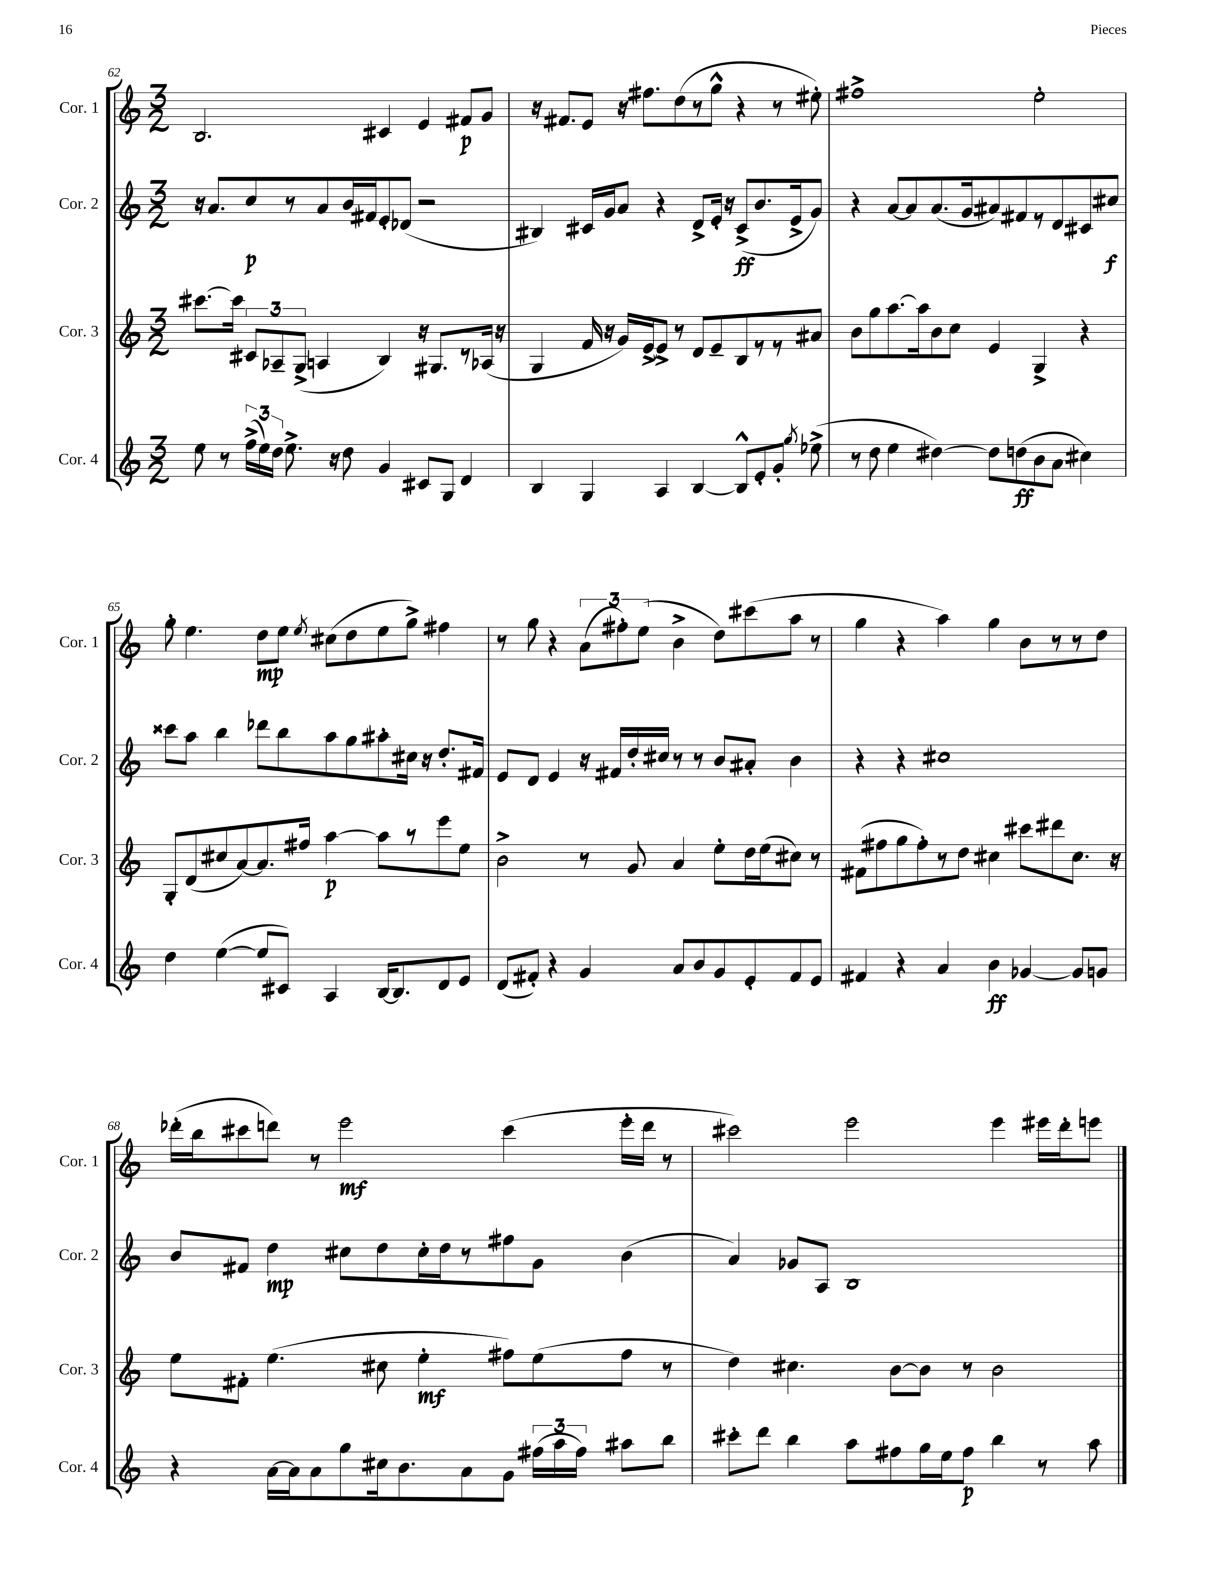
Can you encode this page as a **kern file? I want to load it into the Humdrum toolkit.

**kern	**dynam	**kern	**dynam	**kern	**dynam	**kern	**dynam
*part4	*part4	*part3	*part3	*part2	*part2	*part1	*part1
*staff4	*staff4	*staff3	*staff3	*staff2	*staff2	*staff1	*staff1
*I"Cor. 4	*	*I"Cor. 3	*	*I"Cor. 2	*	*I"Cor. 1	*
*I'Cor. 4	*	*I'Cor. 3	*	*I'Cor. 2	*	*I'Cor. 1	*
*clefG2	*	*clefG2	*	*clefG2	*	*clefG2	*
*k[]	*	*k[]	*	*k[]	*	*k[]	*
*M3/2	*	*M3/2	*	*M3/2	*	*M3/2	*
=62	=62	=62	=62	=62	=62	=62	=62
8ee\	.	[8.ccc#X\L	.	16r	.	2.B/	.
.	.	.	.	8.a/L	.	.	.
8r	.	.	.	.	.	.	.
.	.	16ccc#\Jk]	.	.	.	.	.
(24ff^\LL	.	12c#X/L	.	8cc/	p	.	.
24ee\)	.	.	.	.	.	.	.
24dd\JJ	.	12A-X~/	.	.	.	.	.
8.ee^\	.	.	.	8r	.	.	.
.	.	(12G^/J	.	.	.	.	.
.	.	4An/	.	8a/	.	.	.
16r	.	.	.	.	.	.	.
8dd\	.	.	.	16b/L	.	.	.
.	.	.	.	16f#X/J	.	.	.
4g/	.	4B/)	.	8e'/	.	4c#X/	.
.	.	.	.	(8d-X/J	.	.	.
8c#X/L	.	16r	.	2r	.	4e/	.
.	.	8.G#X/L	.	.	.	.	.
8G/J	.	.	.	.	.	.	.
4d/	.	8r	.	.	.	8f#X/L	p
.	.	(16A-X/Jk	.	.	.	8g/J	.
.	.	16r	.	.	.	.	.
=63	=63	=63	=63	=63	=63	=63	=63
4B/	.	4G/	.	4B#X/)	.	16r	.
.	.	.	.	.	.	8.f#X/L	.
4G/	.	16f/	.	16c#X/LL	.	8e/J	.
.	.	16r	.	16g/J	.	.	.
.	.	16g/LL)	.	8a/J	.	16r	.
.	.	[16e^/J	.	.	.	8.ff#X\L	.
4A/	.	8e^/J]	.	4r	.	.	.
.	.	8r	.	.	.	(8dd\	.
[4B/	.	8d/L	.	8d^/L	.	8r	.
.	.	8e~/	.	16e'/Jk	.	8gg^^\J	.
.	.	.	.	16r	.	.	.
8B^^/L]	.	8B/	.	(8c#^/L	ff	4r	.
8e'/	.	8r	.	8.b/	.	.	.
8g'/J	.	8r	.	.	.	8r	.
.	.	.	.	16e^/k	.	.	.
8qgg/	.	.	.	.	.	.	.
(8ee-X^\	.	8a#X/J	.	8g/J)	.	8ee#X'\)	.
=64	=64	=64	=64	=64	=64	=64	=64
8r	.	8b\L	.	4r	.	1ff#X^	.
8dd\	.	8gg\	.	.	.	.	.
4ee\	.	[8.aa\	.	[8a/L	.	.	.
.	.	.	.	8a/]	.	.	.
.	.	16aa\k]	.	.	.	.	.
[4dd#X\)	.	8b\	.	(8.a/	.	.	.
.	.	8cc\J	.	.	.	.	.
.	.	.	.	16g/k	.	.	.
8dd#\L]	.	4e/	.	8a#X/)	.	.	.
(8ddn\	ff	.	.	8f#X/	.	.	.
8b\	.	4G^/	.	8r	.	2ee'\	.
8a\J	.	.	.	8d/	.	.	.
4cc#X\)	.	4r	.	8c#X/	.	.	.
.	.	.	.	8cc#X/J	f	.	.
!!LO:LB:g=z
=65	=65	=65	=65	=65	=65	=65	=65
4dd\	.	8G'/L	.	8ccc##X\L	.	8gg'\	.
.	.	(8d/	.	8aa\J	.	4.ee\	.
([4ee\	.	8cc#X/	.	4bb\	.	.	.
.	.	[8a/)	.	.	.	.	.
8ee/L]	.	8.a/]	.	8ddd-X\L	.	8dd\L	mp
8c#X/J)	.	.	.	8bb\	.	8ee\J	.
.	.	16ff#X/Jk	.	.	.	.	.
.	.	.	.	.	.	8qee/	.
4A/	.	[4aa\	p	8aa\	.	(8cc#X\L	.
.	.	.	.	8gg\	.	8dd\	.
[16B/KL	.	8aa\L]	.	8aa#X'\	.	8ee\	.
8.B/]	.	.	.	.	.	.	.
.	.	8r	.	16cc#X\Jk	.	8gg^\J)	.
.	.	.	.	16r	.	.	.
8d/	.	8eee\	.	8.dd'/L	.	4ff#X\	.
8e/J	.	8ee\J	.	.	.	.	.
.	.	.	.	16f#X/Jk	.	.	.
=66	=66	=66	=66	=66	=66	=66	=66
(8d/L	.	2b^\	.	8e/L	.	8r	.
8f#X'/J)	.	.	.	8d/J	.	8gg\	.
4r	.	.	.	4e/	.	4r	.
4g/	.	8r	.	16r	.	(12a\L	.
.	.	.	.	16f#X/LL	.	.	.
.	.	.	.	.	.	12ff#X'\)	.
.	.	8g/	.	16dd'/	.	.	.
.	.	.	.	.	.	(12ee\J	.
.	.	.	.	16cc#X/JJ	.	.	.
8a/L	.	4a/	.	8r	.	4b^\	.
8b/	.	.	.	8r	.	.	.
8g/	.	8ee'\L	.	8b/L	.	8dd\L)	.
8e'/	.	16dd\L	.	8a#X'/J	.	(8ccc#X\	.
.	.	(16ee\J	.	.	.	.	.
8f#/	.	8cc#X\J)	.	4b\	.	8aa\J	.
8e/J	.	8r	.	.	.	8r	.
=67	=67	=67	=67	=67	=67	=67	=67
4f#X/	.	(8f#X\L	.	4r	.	4gg\	.
.	.	8ff#X\	.	.	.	.	.
4r	.	8gg\	.	4r	.	4r	.
.	.	8ff#'\)	.	.	.	.	.
4a/	.	8r	.	1cc#X	.	4aa\)	.
.	.	8dd\J	.	.	.	.	.
4b\	ff	4cc#X\	.	.	.	4gg\	.
[4g-X/	.	8ccc#X\L	.	.	.	8b\L	.
.	.	8ddd#X\	.	.	.	8r	.
8g-/L]	.	8.cc#\J	.	.	.	8r	.
8gn/J	.	.	.	.	.	8dd\J	.
.	.	16r	.	.	.	.	.
!!LO:LB:g=z
=68	=68	=68	=68	=68	=68	=68	=68
4r	.	8ee\L	.	8b/L	.	(16ddd-X'\LL	.
.	.	.	.	.	.	16bb\J	.
.	.	8f#X'\J	.	8f#X/J	.	8ccc#X\	.
[16a\LL	.	(4.ee\	.	4dd\	mp	8dddn\J)	.
16a\J]	.	.	.	.	.	.	.
8a\	.	.	.	.	.	8r	.
8gg\	.	.	.	8cc#X\L	.	2eee\	mf
16cc#X\k	.	8cc#X\	.	8dd\	.	.	.
8.b\	.	.	.	.	.	.	.
.	.	4ee'\	mf	16cc#'\L	.	.	.
.	.	.	.	16dd\J	.	.	.
8a\	.	.	.	8r	.	.	.
8g\J	.	8ff#X\L)	.	8ff#X\	.	(4ccc#\	.
(24ff#X\LL	.	(8ee\	.	8g\J	.	.	.
24aa\	.	.	.	.	.	.	.
24ff#\JJ)	.	.	.	.	.	.	.
8aa#X\L	.	8ff#\J	.	(4b\	.	16eee'\LL	.
.	.	.	.	.	.	16ddd\JJ	.
8bb\J	.	8r	.	.	.	8r	.
=69	=69	=69	=69	=69	=69	=69	=69
8ccc#X'\L	.	4dd\)	.	4a/)	.	2ccc#X\)	.
8ddd\J	.	.	.	.	.	.	.
4bb\	.	4.cc#X\	.	8g-X/L	.	.	.
.	.	.	.	8A/J	.	.	.
8aa\L	.	.	.	1B	.	2eee\	.
8ff#X\	.	[8b\L	.	.	.	.	.
16gg\L	.	8b\J]	.	.	.	.	.
16ee\J	.	.	.	.	.	.	.
8ff#\J	p	8r	.	.	.	.	.
4bb\	.	2b\	.	.	.	4eee\	.
8r	.	.	.	.	.	16eee#X\LL	.
.	.	.	.	.	.	16ddd'\J	.
8aa\	.	.	.	.	.	8eeen\J	.
==	==	==	==	==	==	==	==
*-	*-	*-	*-	*-	*-	*-	*-
